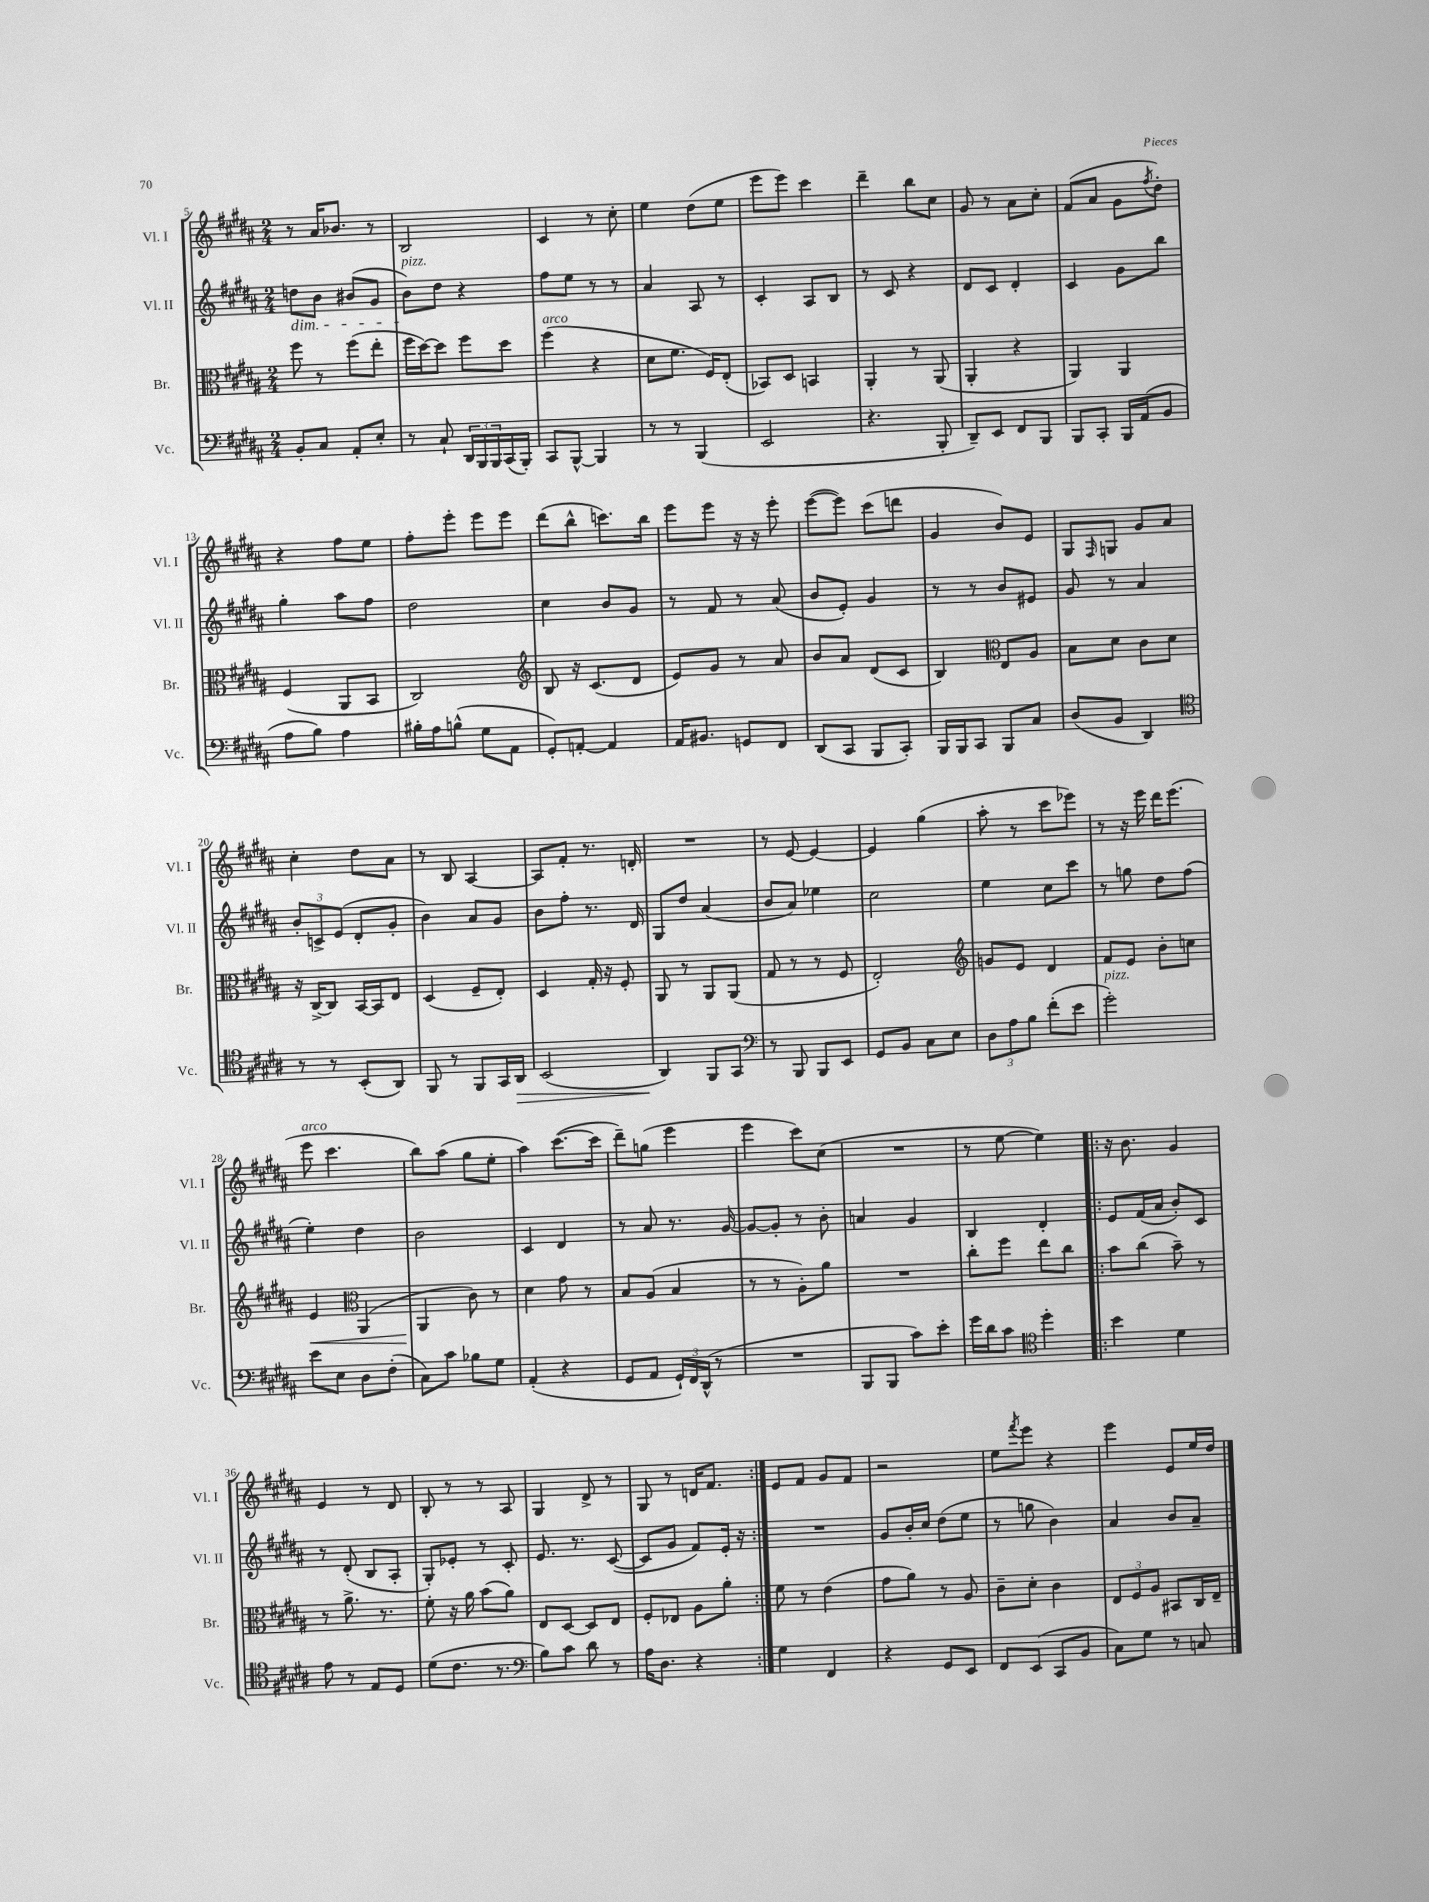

**kern	**kern	**kern	**kern
*staff4	*staff3	*staff2	*staff1
*clefF4	*clefC3	*clefG2	*clefG2
*k[f#c#g#d#a#]	*k[f#c#g#d#a#]	*k[f#c#g#d#a#]	*k[f#c#g#d#a#]
*M2/4	*M2/4	*M2/4	*M2/4
8BB'	8ff#	8dd	8r
8C#	8r	8b	16a#
.	.	.	8.b-
8AA#'	(8ff#	(8b#	.
8E'	8ee'	8g#	8r
=	=	=	=
8r	16ff#	8b)	2B
.	[16dd#)	.	.
8C#`	8dd#]	8dd#	.
24DD#	8ff#	4r	.
24BBB	.	.	.
24BBB	.	.	.
(16CC#	8dd#	.	.
16BBB')	.	.	.
=	=	=	=
8CC#	(4ff#	8ff#	4c#
[8BBB^^	.	8ee	.
4BBB]	4r	8r	8r
.	.	8r	8cc#'
=	=	=	=
8r	8d#	4a#	4ee
8r	8.f#	.	.
(4BBB	.	8A#	(8dd#
.	16F#)	.	.
.	(8E'	8r	8ee
=	=	=	=
2EE	8BB-)	4c#'	8eee
.	8D#	.	8eee)
.	4BB	8A#	4ccc#
.	.	8B	.
=	=	=	=
4.r	4AA#'	8r	4ddd#~
.	.	8c#	.
.	8r	4r	8bb
8BBB'	(8AA#	.	8cc#
=	=	=	=
8DD#~)	4AA#'	8d#	8g#
8EE	.	8c#	8r
8FF#	4r	4d#'	8a#
8BBB	.	.	8cc#'
=	=	=	=
8BBB	4AA#)	4c#	(8f#
8CC#'	.	.	8a#
16BBB	4AA#	8g#	8g#
(16AA#	.	.	.
.	.	.	8qff#
8BB	.	8bb	8dd#')
=	=	=	=
8A#	(4F#	4gg#'	4r
8B)	.	.	.
4A#	8AA#	8aa#	8ff#
.	8BB	8ff#	8ee
=	=	=	=
16B#'	2C#)	2dd#	8ff#'
16A#	.	.	.
(8B^^	.	.	8eee'
8G#	.	.	8eee
8AA#	.	.	8eee
=	=	=	=
*	*clefG2	*	*
8GG#')	8B	4cc#	(8ddd#
[8AA'	16r	.	8bb^^
.	(8.c#	.	.
4AA]	.	8b	8.ccc)
.	8d#	8g#	.
.	.	.	16bb
=	=	=	=
16AA#	8e)	8r	8eee
8.BB#	.	.	.
.	8g#	8f#	8eee
8GG	8r	8r	16r
.	.	.	16r
8FF#	8a#	(8a#	8eee'
=	=	=	=
(8DD#	8b	8b	([8eee
8CC#	8a#	8e')	8eee])
8BBB	(8d#	4g#	(8ccc#
8CC#')	8c#	.	8ddd
=	=	=	=
16BBB	4B)	8r	4g#
16BBB	.	.	.
8CC#	.	8r	.
*	*clefC3	*	*
8BBB	8E	8b	8b)
8C#	8A#	8e#	8e
=	=	=	=
(8D#	8B	8g#	8G#
.	.	.	16qqF#
8BB	8d#	8r	8G
4DD#)	8c#	4a#	8g#
.	8d#	.	8a#
=	=	=	=
*clefC4	*	*	*
8r	16r	12b'	4cc#'
.	[16C#^	.	.
.	.	12c^	.
8r	8C#]	.	.
.	.	(12e	.
(8BB'	[16BB	8d#'	8dd#
.	16BB]	.	.
8AA#)	8E	8g#'	8a#
=	=	=	=
8FF#	(4D#	4b)	8r
8r	.	.	8B
8FF#	8F#~	8a#	[4A#
16GG#	8E')	8g#	.
16AA#	.	.	.
=	=	=	=
(2BB	4D#	8b	8A#]
.	.	8ff#'	8f#'
.	16G#'	8.r	8.r
.	16r	.	.
.	8F#'	.	.
.	.	16d#	16d'
=	=	=	=
4AA#)	8AA#	8G#	2r
.	8r	8dd#	.
8FF#	8AA#	(4a#	.
8GG#	(8AA#	.	.
=	=	=	=
*clefF4	*	*	*
8r	8G#	8b	8r
8BBB	8r	8a#)	[8e
8BBB	8r	4ee-	4e_
8EE	8F#	.	.
=	=	=	=
8GG#	2E')	2cc#	4e]
8BB	.	.	.
8C#	.	.	(4gg#
8E	.	.	.
=	=	=	=
*	*clefG2	*	*
12D#	8g	4ee	8aa#'
12A#	.	.	.
.	8e	.	8r
12B	.	.	.
(8f#'	4d#	8cc#	8ccc#
8e	.	8ccc#	8eee-)
=	=	=	=
2g#')	8f#	8r	8r
.	8e	8gg	16r
.	.	.	16eee
.	8b'	8dd#	16ddd#
.	.	.	(8.eee
.	8cc	(8ff#	.
=	=	=	=
8e	4e	4ee')	8eee
8E	.	.	4.ccc#
*	*clefC3	*	*
8D#	(4AA#	4dd#	.
(8F#'	.	.	.
=	=	=	=
8C#)	4AA#	2b	8bb)
8c#	.	.	(8aa#
8B-	8c#)	.	8gg#
8G#	8r	.	8ee'
=	=	=	=
(4AA#'	4d#	4c#	4aa#)
4r	8g#	4d#	([8.ccc#
.	8r	.	.
.	.	.	16ccc#]
=	=	=	=
8GG#	8B	8r	8ddd#~)
8AA#	(8A#	8a#	(8gg
24GG#`)	4B	8.r	4eee
24FF#	.	.	.
(24DD#^^	.	.	.
8r	.	.	.
.	.	[16g#	.
=	=	=	=
2r	8r	8g#_	4eee
.	8r	8g#']	.
.	8A#')	8r	8ccc#)
.	8a#	8b'	(8cc#
=	=	=	=
8BBB	2r	4a	2r
8BBB	.	.	.
8c#)	.	4g#	.
8e'	.	.	.
=	=	=	=
16g#	8cc#'	4B	8r
16d#	.	.	.
8c#	8ff#	.	[8ee
*clefC4	*	*	*
4dd#'	8ee	4d#'	4ee])
.	8cc#	.	.
=!|:	=!|:	=!|:	=!|:
4b	8b	8e	16r
.	.	.	8.b
.	(8cc#	(16f#	.
.	.	16a#	.
4d#	8b~)	8b')	4g#
.	8r	8c#	.
=	=	=	=
8e	8r	8r	4e
8r	8.a#^	(8d#'	.
8E	.	8B	8r
.	8.r	.	.
8D#	.	8A#'	8d#
=	=	=	=
(8d#	8f#'	8G#')	8B'
8.c#	16r	8e-'	8r
.	16a#	.	.
.	(8b	8r	8r
8.r	.	.	.
.	8a#)	8c#'	8A#
=	=	=	=
*clefF4	*	*	*
8B)	8E	8.e	4G#
8c#	[8D#	.	.
.	.	8.r	.
8d#	8D#]	.	8d#^
8r	8E	([8c#	8r
=	=	=	=
16A#	8F#'	8c#]	8G#
8.D#	.	.	.
.	8E-	8g#	8r
4r	8A#	8f#)	16d
.	.	.	8.f#
.	8a#'	16e'	.
.	.	16r	.
=:|!	=:|!	=:|!	=:|!
4G#	8f#	2r	8e
.	8r	.	8f#
4FF#	(4e	.	8g#
.	.	.	8f#
=	=	=	=
4r	8g#	8g#	2r
.	8a#)	16b'	.
.	.	16cc#	.
8GG#	8r	(8dd#	.
8EE	8A#	8ee	.
=	=	=	=
8FF#	8c#~	8r	8ee
.	.	.	8qfff#
(8EE	8d#'	8gg	8eee
8CC#	4c#	4b)	4r
8BB	.	.	.
=	=	=	=
8C#)	12E	4a#	4eee
.	12F#	.	.
8G#	.	.	.
.	12A#	.	.
8r	8BB#	8b	8e
8C	16C#	8a#~	16ee
.	16E~	.	16dd#
==	==	==	==
*-	*-	*-	*-
